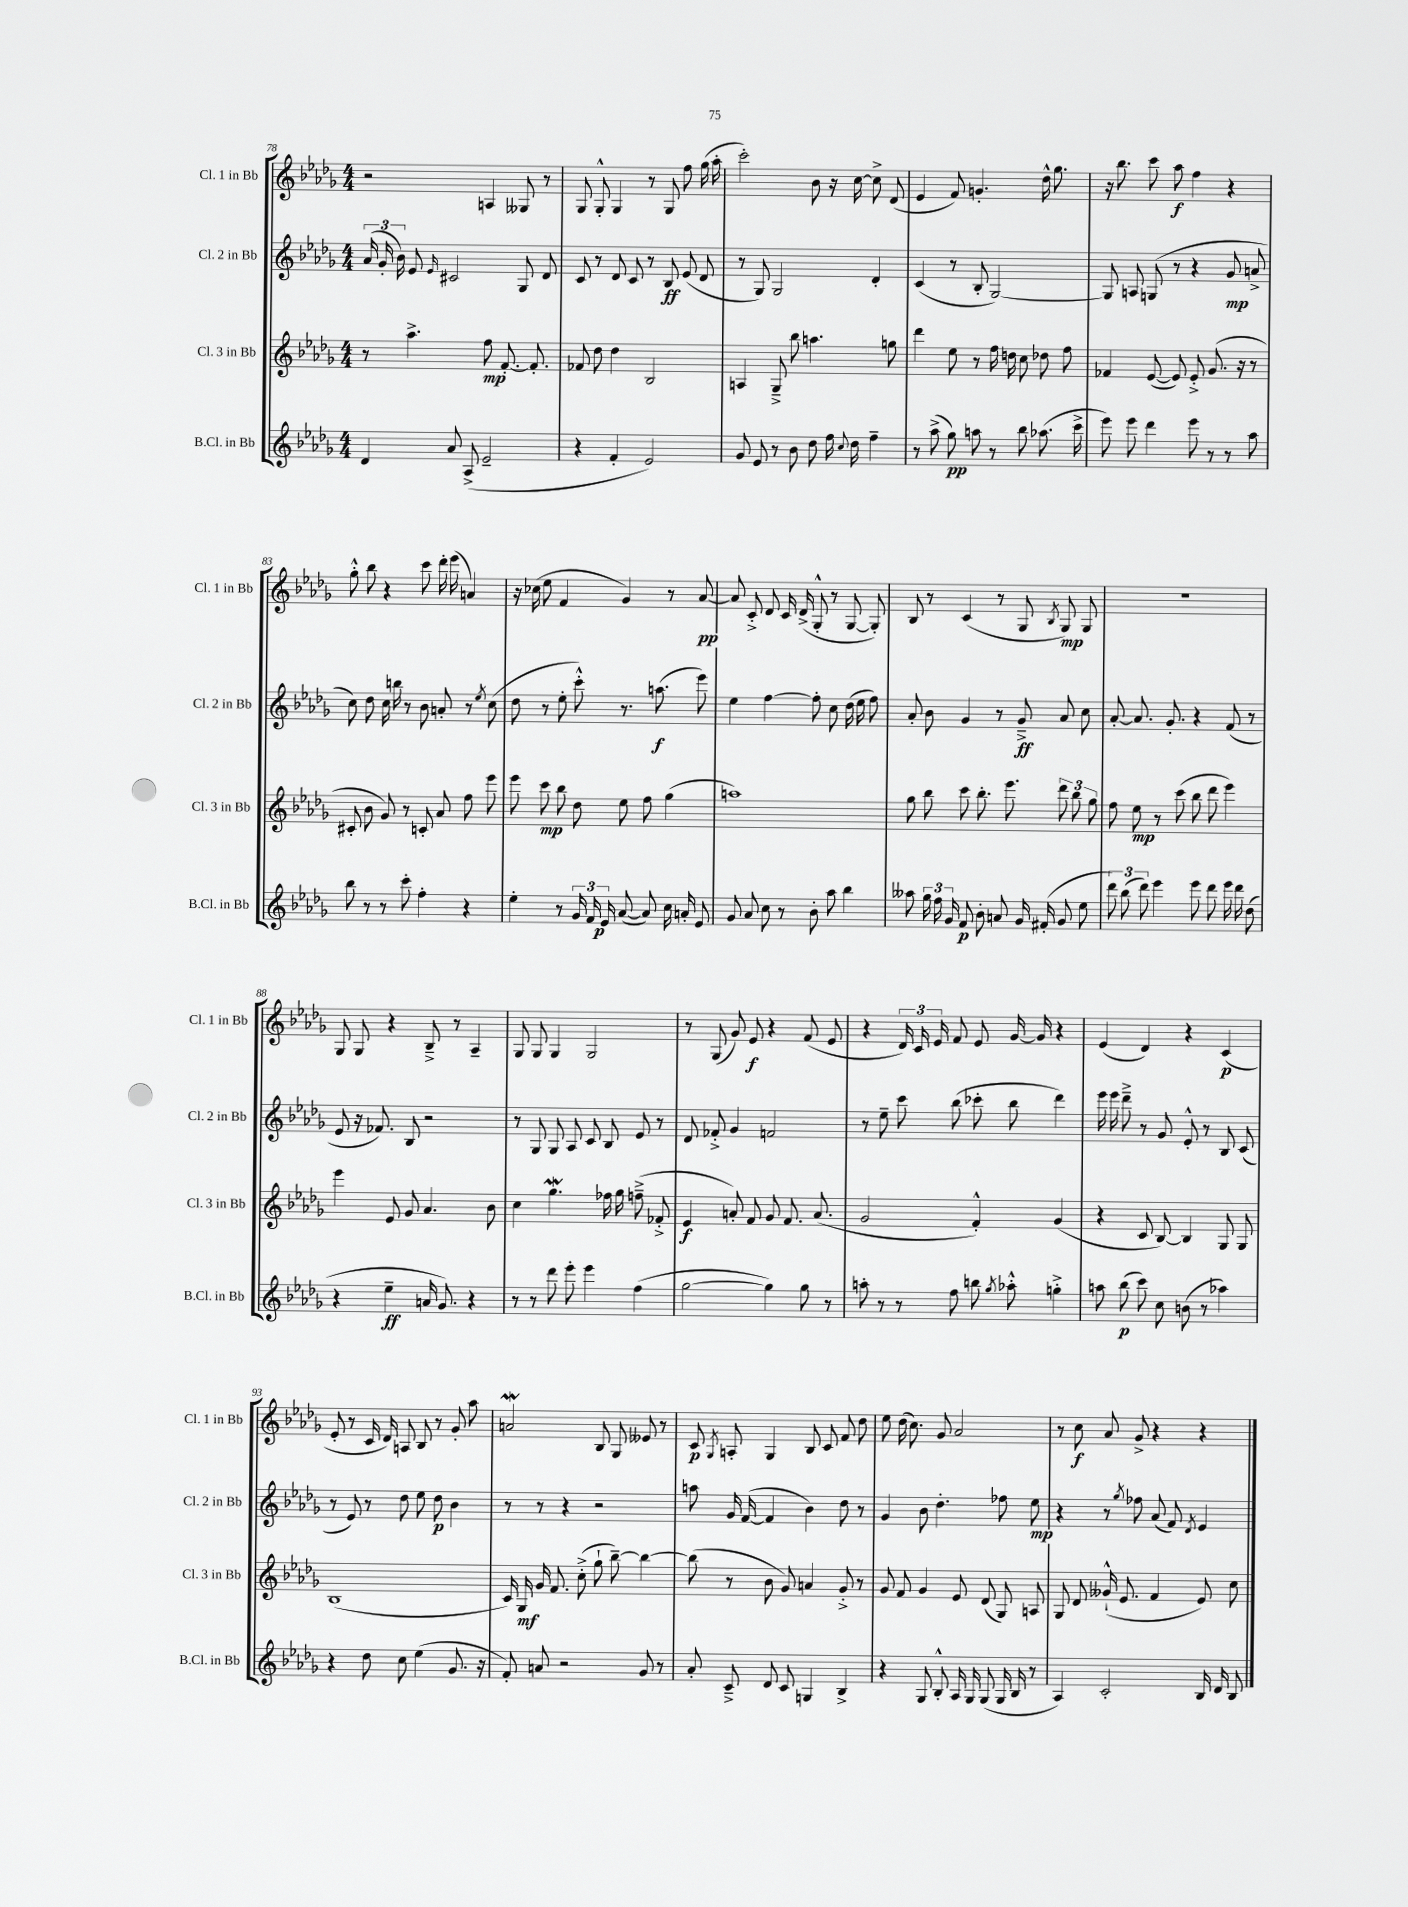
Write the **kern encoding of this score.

**kern	**kern	**kern	**kern
*staff4	*staff3	*staff2	*staff1
*clefG2	*clefG2	*clefG2	*clefG2
*k[b-e-a-d-g-]	*k[b-e-a-d-g-]	*k[b-e-a-d-g-]	*k[b-e-a-d-g-]
*M4/4	*M4/4	*M4/4	*M4/4
4d-/	8r	(24a-/	2r
.	.	24g-'/	.
.	.	24b-\)	.
.	4.aa-^\	8e-/	.
.	.	16qqe-/	.
8a-/	.	2c#/	.
(8A-^/	.	.	.
2e-~/	8ff\	.	4A/
.	[8.f'/	.	.
.	.	8G-/	8G--/
.	8.f'/]	.	.
.	.	8d-/	8r
=	=	=	=
4r	8f-/	8c/	8G-/
.	8dd-\	8r	8G-'^^/
4f'/	4dd-\	8d-/	4G-/
.	.	8c/	.
2e-/)	2B-/	8r	8r
.	.	8B-/	8G-/
.	.	(8e-/	8ff\
.	.	8d-/	(16gg-\
.	.	.	16aa-'\
=	=	=	=
8g-/	4A/	8r	2ccc'\)
8e-/	.	8G-/)	.
8r	8G-~^/	2G-/	.
8b-\	8bb-\	.	.
8dd-\	4.aa\	.	8b-\
16ff\	.	.	16r
8qqcc/	.	.	.
16dd-\	.	.	[16cc\
4ff~\	.	4d-'/	8cc^\]
.	8gg\	.	(8d-/
=	=	=	=
8r	4ddd-\	(4c/	4e-/
(8aa-^\	.	.	.
8gg-\)	8ee-\	8r	8f/)
8aa\	8r	8B-'/	4.g'/
8r	16ff\	[2G-/)	.
.	16dd\	.	.
8bb-\	8cc\	.	.
(8.aa-\	8dd-\	.	16dd-^^\
.	.	.	8.gg-\
.	8ff\	.	.
16ccc^\	.	.	.
=	=	=	=
8eee-\)	4f-/	8G-/]	16r
.	.	.	8.bb-\
8eee-\	.	8A/	.
4ddd-\	([8e-/	(8G/	8ccc\
.	8e-/])	8r	8aa-\
8eee-\	8e-'^/	4r	4ff\
8r	(8.g-/	.	.
8r	.	8g-/	4r
.	16r	.	.
8aa-\	8r	8a^/	.
=	=	=	=
8bb-\	8c#'/	8cc\)	8gg-'^^\
8r	8b-\	8dd-\	8bb-\
8r	8g-/)	16cc\	4r
.	.	16bb\	.
8ccc'\	8r	8r	.
4ff'\	8c'/	8b-\	8ccc\
.	8a-/	8a'/	16ddd-'\
.	.	.	(16eee-\
4r	8ff\	8r	4a/)
.	.	8qee-/	.
.	8eee-\	(8cc\	.
=	=	=	=
4ee-'\	8eee-\	8dd-\	16r
.	.	.	(16cc-\
.	8ccc\	8r	8ee-\
8r	8bb-\	8ee-'\	4f/
24g-/	8dd-\	8ccc'^^\)	.
24f/	.	.	.
24e-/	.	.	.
([8a-/	8ee-\	8.r	4g-/)
8a-/])	8ff\	.	.
.	.	(8.aa\	.
16cc\	(4gg-\	.	8r
16a'/	.	.	.
8e-/	.	8eee-\)	[8a-/
=	=	=	=
8g-/	1aa)	4ee-\	8a-/]
8a-/	.	.	8c'^/
8cc\	.	[4ff\	8d-/
8r	.	.	16c/
.	.	.	(16d-^/
8b-'\	.	8ff'\]	8G-'^^/
8aa-\	.	8cc\	8r
4bb-\	.	(16dd-\	[8G-/
.	.	16ee-\	.
.	.	8ff\)	8G-'/])
=	=	=	=
8aa--\	8gg-\	8a-'/	8B-/
24gg-\	8bb-\	8b-\	8r
24ff\	.	.	.
24g-/	.	.	.
8f/	8ccc\	4g-/	(4c/
8b-'\	8.bb-'\	.	.
8a/	.	8r	8r
.	8.eee-\	.	.
16g-/	.	8g-~^/	8G-/
(16f#'/	.	.	.
.	.	.	8qB-/
8g-/	12ddd-\	8a-/	8G-/)
.	12bb-\	.	.
8ee-\	.	8cc\	8G-/
.	12gg-\	.	.
=	=	=	=
12ddd-\)	8ff\	[8a-'/	1r
(12bb-\	.	.	.
.	8ee-\	8.a-/]	.
12ddd-\)	.	.	.
4eee-\	8r	.	.
.	.	8.g-'/	.
.	(8ccc\	.	.
8eee-\	8bb-\	4r	.
8ddd-\	8ddd-\	.	.
16eee-\	4eee-\)	(8f/	.
16ddd-\	.	.	.
(8dd-\	.	8r	.
=	=	=	=
4r	4eee-\	8e-/	8G-/
.	.	16r	8G-/
.	.	8.f-/)	.
4ee-~\	8e-/	.	4r
.	8g-/	8B-/	.
16a/	4.a-/	2r	8B-~^/
8.g-/)	.	.	.
.	.	.	8r
4r	.	.	4A-~/
.	8b-\	.	.
=	=	=	=
8r	4cc\	8r	8G-/
8r	.	8G-/	8G-/
8ddd-\	4.gg-\	8G-/	4G-/
8eee-'\	.	8A-/	.
4eee-\	.	8c/	2G-/
.	16ff-\	8B-/	.
.	16gg-\	.	.
(4ff\	(8ff~^\	8e-/	.
.	8f-'^/	8r	.
=	=	=	=
[2gg-\	4e-/	8d-/	8r
.	.	8f-'^/	(8G-/
.	8a'/)	4g-/	8g-/)
.	8f/	.	8e-/
4gg-\])	8g-/	2f/	4r
.	8.f/	.	.
8gg-\	.	.	(8f/
.	(8.a/	.	.
8r	.	.	8e-/
=	=	=	=
8aa'\	2g-/	8r	4r
8r	.	8ee-~\	.
8r	.	8ccc\	24d-/)
.	.	.	24c/
.	.	.	24e-/
8ff\	.	(8bb-\	8f/
8bb\	4f'^^/)	8ccc-'\	8e-/
8qgg-/	.	.	.
8aa-'^^\	.	8bb-\	[16g-/
.	.	.	16g-/]
4gg'^\	(4g-/	4ddd-\)	4r
=	=	=	=
8aa\	4r	16eee-\	(4e-/
.	.	16eee-\	.
(8bb-\	.	8ddd-~^\	.
8ccc\)	8c/	8r	4d-/)
8cc\	[8B-/)	8g-/	.
(8b\	4B-/]	8e-'^^/	4r
8r	.	8r	.
4aa-\)	8G-/	8B-/	(4c/
.	8G-/	(8c/	.
=	=	=	=
4r	(1B-	8r	8e-'/
.	.	8e-/)	8r
8dd-\	.	8r	16c/
.	.	.	16d-/)
8cc\	.	8dd-\	8A/
(4ee-\	.	8ee-\	8B-/
.	.	8dd-\	8r
8.g-/	.	4b-\	8g-'/
.	.	.	8aa-\
16r	.	.	.
=	=	=	=
8f'/)	16c/)	8r	2a/
.	16G-/	.	.
8a/	16g-/	8r	.
.	8.f/	.	.
2r	.	4r	.
.	(8cc'^\	.	.
.	8gg-`\	2r	8B-/
.	[8bb-~\)	.	8G-/
8g-/	4bb-\_	.	8e--/
8r	.	.	8r
=	=	=	=
8a-'/	(8bb-\]	8aa\	8c/
.	.	.	8qG-/
8c~^/	8r	16g-/	8A'/
.	.	([16f/	.
8d-/	8b-\	4f/]	4G-/
8c/	8g-/)	.	.
4G/	4a/	4b-\)	8B-/
.	.	.	8c/
4B-^/	8g-'^/	8dd-\	8f/
.	8r	8r	8dd-\
=	=	=	=
4r	8g-/	4g-/	8ee-\
.	8f/	.	(16dd-\
.	.	.	8.cc\)
8G-/	4g-/	8b-\	.
8B-'^^/	.	4.dd-'\	8g-/
16A-/	8e-/	.	2a-/
16G-/	.	.	.
(8G-/	(8d-/	.	.
16G-/	8G-/)	8ff-\	.
16B-/	.	.	.
8r	8A/	8ee-\	.
=	=	=	=
4A-/)	8G-/	4r	8r
.	8d-/	.	8cc\
2c'/	(16g--`^^/	8r	8a-/
.	8.e-/	.	.
.	.	8qgg-/	.
.	.	8ff-\	8g-^/
.	4f/	(8a-/	4r
.	.	8f/)	.
.	.	8qd-/	.
16B-/	8e-/)	4e-/	4r
16d-/	.	.	.
8B-/	8cc\	.	.
==	==	==	==
*-	*-	*-	*-
